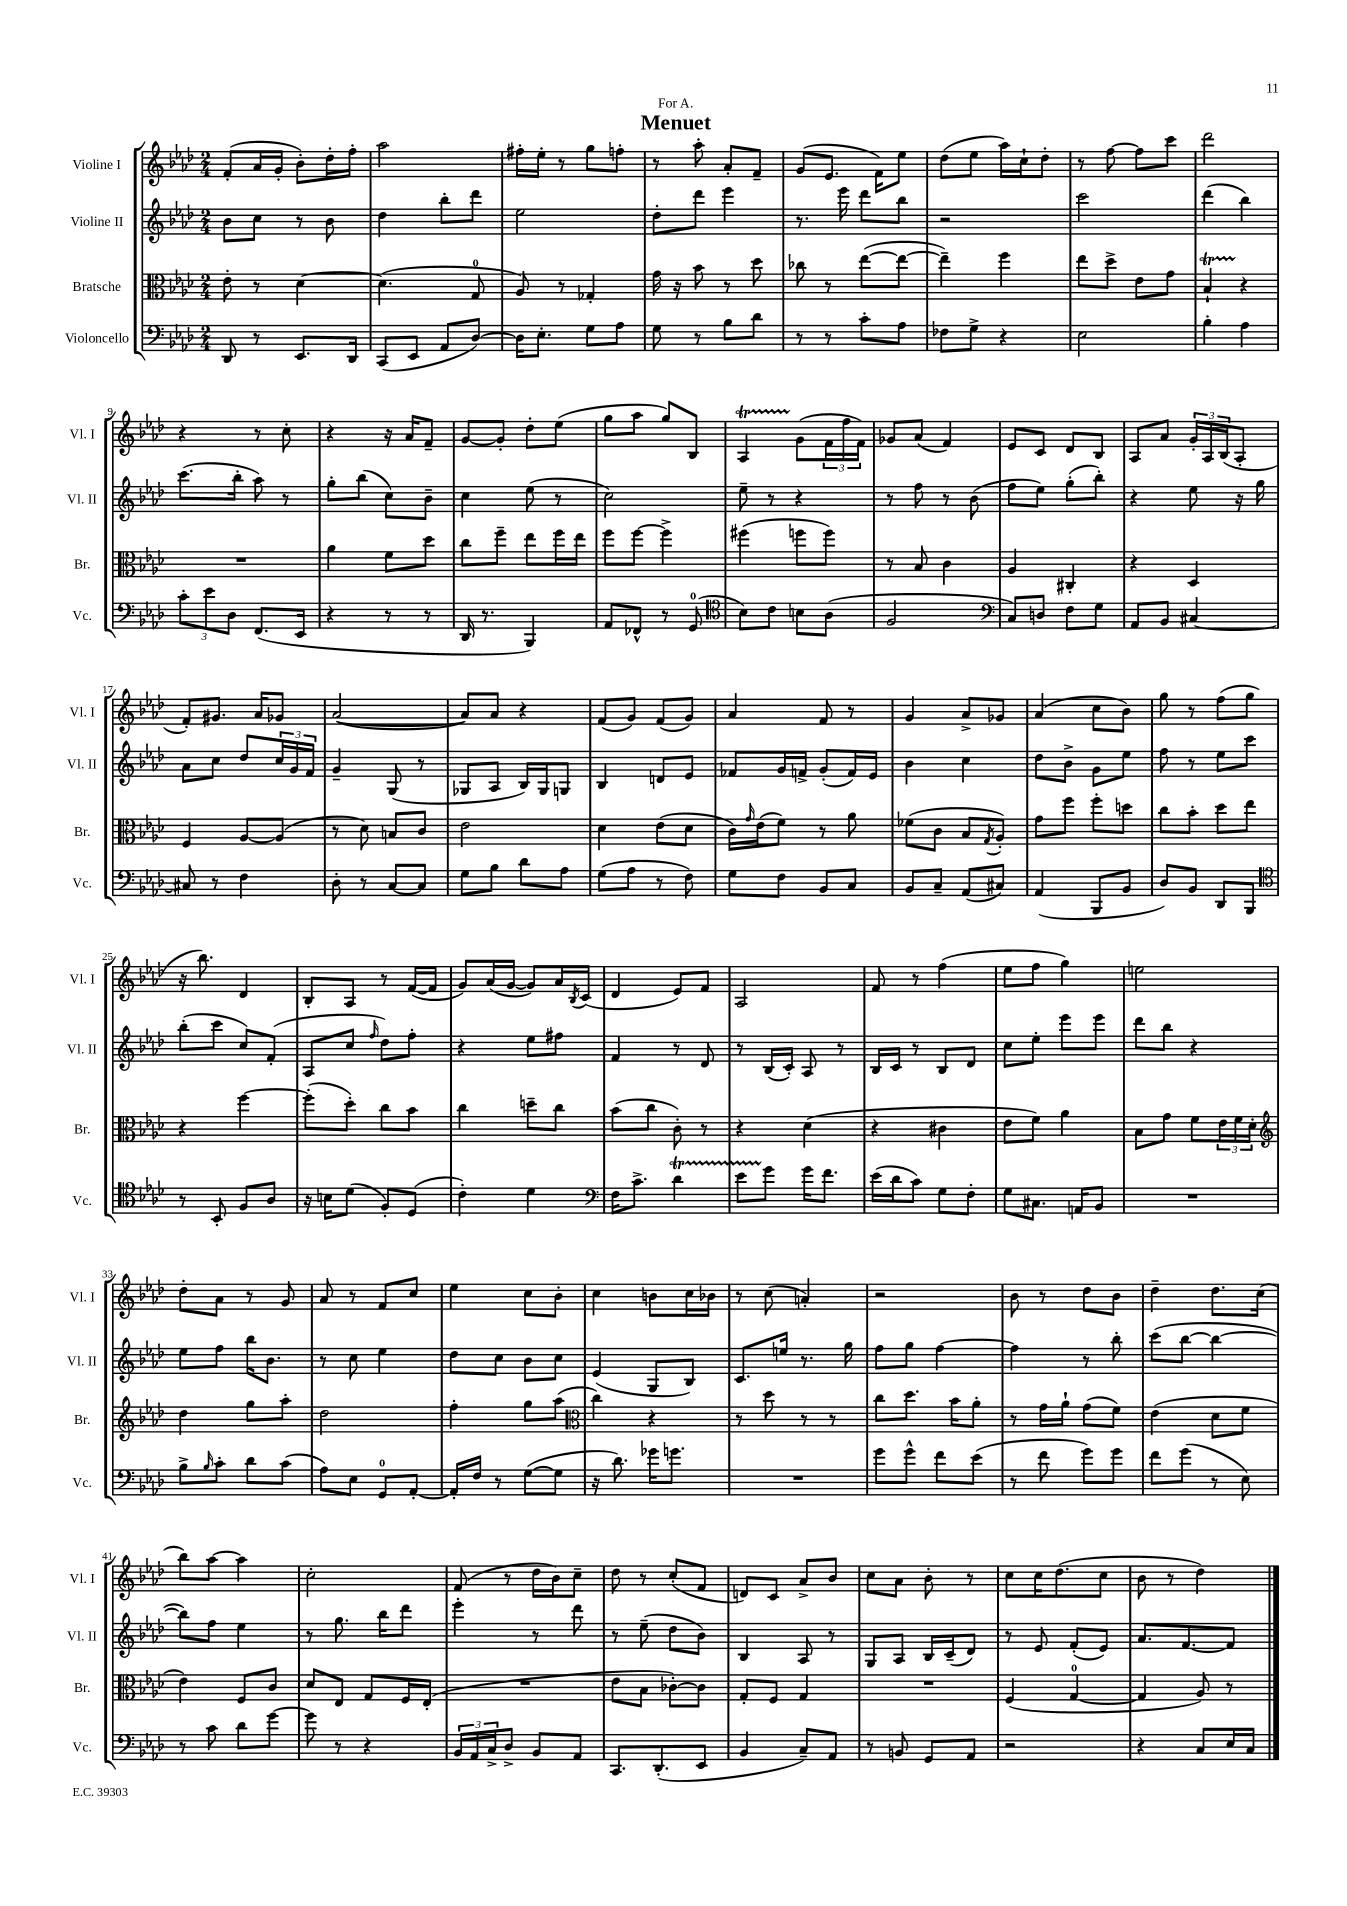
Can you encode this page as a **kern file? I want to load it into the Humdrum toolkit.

**kern	**kern	**kern	**kern
*part4	*part3	*part2	*part1
*staff4	*staff3	*staff2	*staff1
*I"Violoncello	*I"Bratsche	*I"Violine II	*I"Violine I
*I'Vc.	*I'Br.	*I'Vl. II	*I'Vl. I
*clefF4	*clefC3	*clefG2	*clefG2
*k[b-e-a-d-]	*k[b-e-a-d-]	*k[b-e-a-d-]	*k[b-e-a-d-]
*M2/4	*M2/4	*M2/4	*M2/4
=1	=1	=1	=1
8DD-/	8e-'\	8b-\L	(8f'/L
8r	8r	8cc\J	16a-/L
.	.	.	16g'/JJ
8.EE-/L	[4d-\	8r	8b-'\L)
.	.	8b-\	16dd-'\L
16DD-/Jk	.	.	16ff'\JJ
=2	=2	=2	=2
(8CC/L	(4.d-\]	4dd-\	2aa-\
8EE-/J	.	.	.
8AA-/L	.	8bb-'\L	.
[8D-/J)	8G/	8ddd-\J	.
=3	=3	=3	=3
16D-\KL]	8A-/)	2ee-\	16ff#X'\LL
8.E-'\J	.	.	16ee-'\JJ
.	8r	.	8r
8G\L	4G-X'/	.	8gg\L
8A-\J	.	.	8ffn'\J
=4	=4	=4	=4
8G\	16g\	8dd-'\L	8r
.	16r	.	.
8r	8b-\	8ddd-\J	8aa-'\
8B-\L	8r	4eee-\	8a-'/L
8d-\J	8dd-\	.	8f~/J
=5	=5	=5	=5
8r	8cc-X\	8.r	(8g/L
8r	8r	.	8.e-/J
.	.	16eee-\	.
8c'\L	([8ee-\L	8ddd-\L	.
.	.	.	16f\KL)
8A-\J	8ee-\J_	8bb-\J	8ee-\J
=6	=6	=6	=6
8F-X\L	4ee-~\])	2r	(8dd-\L
8G^\J	.	.	8ee-\J
4r	4ff\	.	16aa-\LL)
.	.	.	16cc`\J
.	.	.	8dd-'\J
=7	=7	=7	=7
2E-\	8ee-\L	2ccc\	8r
.	8dd-^\J	.	[8ff\
.	8e-\L	.	8ff\L]
.	8g\J	.	8ccc\J
=8	=8	=8	=8
4B-'\	4B-T`/	(4ddd-\	2ddd-\
4A-\	4r	4bb-\)	.
!!LO:LB:g=z
=9	=9	=9	=9
12c'\L	2r	(8.ccc\L	4r
12e-\	.	.	.
12D-\J	.	.	.
.	.	16bb-'\Jk	.
(8.FF/L	.	8aa-\)	8r
.	.	8r	8cc'\
16EE-/Jk	.	.	.
=10	=10	=10	=10
4r	4a-\	8gg'\L	4r
.	.	(8bb-\J	.
8r	8f\L	8cc\L)	16r
.	.	.	16a-/KL
8r	8dd-\J	8b-~\J	8f~/J
=11	=11	=11	=11
16DD-/	8cc\L	4cc\	[8g/L
8.r	.	.	.
.	8ff~\J	.	8g'/J]
4BBB-/)	8ee-\L	(8ee-\	8dd-'\L
.	16ff\L	8r	(8ee-\J
.	16ee-\JJ	.	.
=12	=12	=12	=12
8AA-/L	8ff\L	2cc\)	8gg\L
8FF-X^^/J	[8ff\J	.	8aa-\J
8r	4ff^\]	.	8gg/L)
(8GG/	.	.	8B-/J
=13	=13	=13	=13
*clefC4	*	*	*
8B-\L)	(4ff#X\	8ee-~\	4A-T/
8c\J	.	8r	.
8Bn\L	8ffn\L	4r	(8g\L
(8A-\J	8ff\J)	.	24f\L
.	.	.	24ff\
.	.	.	24f\JJ)
=14	=14	=14	=14
2F/	8r	8r	8g-X/L
.	8B-/	8ff\	(8a-/J
.	4c\	8r	4f/)
.	.	(8b-\	.
=15	=15	=15	=15
*clefF4	*	*	*
8C/L)	4A-/	8ff\L	8e-/L
8Dn/J	.	8ee-\J)	8c/J
8F\L	4C#X'/	(8gg'\L	8d-/L
8G\J	.	8bb-'\J)	8B-/J
=16	=16	=16	=16
8AA-/L	4r	4r	8A-/L
8BB-/J	.	.	8a-/J
[4C#X/	4D-/	8ee-\	24g'/LL
.	.	.	24A-/
.	.	.	(24B-/J
.	.	16r	8A-'/J
.	.	16gg\	.
!!LO:LB:g=z
=17	=17	=17	=17
8C#X/]	4F/	8a-\L	8f'/L)
8r	.	8cc\J	8.g#X/J
4F\	[8A-/L	8dd-/L	.
.	.	.	16a-/KL
.	(8A-/J]	24cc/L	8g-X/J
.	.	24g/	.
.	.	24f/JJ	.
=18	=18	=18	=18
8D-'\	8r	4g~/	([2a-/
8r	8d-\)	.	.
[8C/L	8Bn/L	(8G/	.
8C/J]	8c/J	8r	.
=19	=19	=19	=19
8G\L	2e-\	8G-X/L	8a-/L])
8B-\J	.	8A-/J	8a-/J
8d-\L	.	16B-/LL)	4r
.	.	16G-/J	.
8A-\J	.	8Gn/J	.
=20	=20	=20	=20
(8G\L	4d-\	4B-/	(8f/L
8A-\J	.	.	8g/J)
8r	(8e-\L	8dn/L	(8f/L
8F\)	8d-\J	8e-/J	8g/J)
=21	=21	=21	=21
8G\L	16c\LL)	8f-X/L	4a-/
.	16qqg/	.	.
.	(16e-\J	.	.
8F\J	8f\J)	16g/L	.
.	.	16fn^/JJ	.
8BB-/L	8r	(8g'/L	8f/
8C/J	8a-\	16f/L)	8r
.	.	16e-/JJ	.
=22	=22	=22	=22
8BB-/L	(8f-X\L	4b-\	4g/
8C~/J	8c\J	.	.
(8AA-/L	8B-/L	4cc\	8a-^/L
.	8qG/	.	.
8C#X/J)	8A-'/J)	.	8g-X/J
=23	=23	=23	=23
(4AA-/	8g\L	8dd-\L	(4a-/
.	8ff\J	8b-^\J	.
8BBB-/L	8ff'\L	8g\L	8cc\L
8BB-/J	8ddn\J	8ee-\J	8b-\J)
=24	=24	=24	=24
8D-/L)	8cc\L	8ff\	8gg\
8BB-/J	8b-'\J	8r	8r
8DD-/L	8dd-\L	8ee-\L	(8ff\L
8BBB-/J	8ee-\J	8ccc\J	8gg\J
!!LO:LB:g=z
=25	=25	=25	=25
*clefC4	*	*	*
8r	4r	(8bb-'\L	16r
.	.	.	8.bb-\)
8BB-'/	.	8ccc\J	.
8F/L	[4ff\	8cc/L)	4d-/
8A-/J	.	(8f'/J	.
=26	=26	=26	=26
16r	(8ff'\L]	8A-/L	8B-'/L
16Bn\KL	.	.	.
(8d-\J	8dd-'\J)	8cc/J	8A-/J
.	.	16qqff/	.
8F'/L)	8cc\L	8dd-\L)	8r
(8D-/J	8b-\J	8ff'\J	([16f/LL
.	.	.	16f/JJ]
=27	=27	=27	=27
4c'\)	4cc\	4r	8g/L)
.	.	.	(16a-/L
.	.	.	[16g/JJ
4d-\	8ddn~\L	8ee-\L	8g/L])
.	8cc\J	8ff#X\J	16a-/L
.	.	.	8qB-/
.	.	.	(16c/JJ
=28	=28	=28	=28
*clefF4	*	*	*
16F\KL	(8b-\L	4f/	4d-/
8.c^\J	.	.	.
.	8cc\J	.	.
4d-T\	8c'\)	8r	8e-/L)
.	8r	8d-/	8f/J
=29	=29	=29	=29
8e-TTT\L	4r	8r	2A-/
8g\J	.	(16B-/LL	.
.	.	16c'/JJ)	.
16g\KL	(4d-\	8A-/	.
8.f\J	.	.	.
.	.	8r	.
=30	=30	=30	=30
(16e-\LL	4r	16B-/LL	8f/
16d-\J	.	16c/JJ	.
8c\J)	.	8r	8r
8G\L	4c#X\	8B-/L	(4ff\
8F'\J	.	8d-/J	.
=31	=31	=31	=31
8G\L	8e-\L	8cc\L	8ee-\L
8.C#X\J	8f\J)	8ee-'\J	8ff\J
.	4a-\	8eee-\L	4gg\)
16AAn/KL	.	.	.
8BB-/J	.	8eee-\J	.
=32	=32	=32	=32
2r	8B-\L	8ddd-\L	2een\
.	8g\J	8bb-\J	.
.	8f\L	4r	.
.	24e-\L	.	.
.	24f\	.	.
.	24d-'\JJ	.	.
!!LO:LB:g=z
=33	=33	=33	=33
*	*clefG2	*	*
8B-^\L	4dd-\	8ee-\L	8dd-'\L
16qqB-/	.	.	.
8c'\J	.	8ff\J	8a-\J
8d-\L	8gg\L	16bb-\KL	8r
.	.	8.b-\J	.
(8c\J	8aa-'\J	.	8g/
=34	=34	=34	=34
8A-\L)	2dd-\	8r	8a-/
8E-\J	.	8cc\	8r
8GG/L	.	4ee-\	8f/L
[8AA-'/J	.	.	8cc/J
=35	=35	=35	=35
16AA-'/LL]	4ff'\	8dd-\L	4ee-\
16F/JJ	.	.	.
8r	.	8cc\J	.
([8G\L	8gg\L	8b-\L	8cc\L
8G\J]	(8aa-\J	8cc\J	8b-'\J
=36	=36	=36	=36
*	*clefC3	*	*
16r	4cc\)	(4e-/	4cc\
8.d-\)	.	.	.
16g-X\KL	4r	8G/L	8bn\L
8.gn\J	.	.	.
.	.	8B-/J)	16cc\L
.	.	.	16b-X\JJ
=37	=37	=37	=37
2r	8r	8.c/L	8r
.	8dd-\	.	(8cc\
.	.	16een/Jk	.
.	8r	8.r	4an'/)
.	8r	.	.
.	.	16gg\	.
=38	=38	=38	=38
8g\L	8cc\L	8ff\L	2r
8g^^\J	8.dd-\J	8gg\J	.
8f\L	.	[4ff\	.
.	16b-\KL	.	.
(8e-\J	8a-'\J	.	.
=39	=39	=39	=39
8r	8r	4ff\]	8b-\
8f\	16g\LL	.	8r
.	16a-`\JJ	.	.
8g\L)	(8g\L	8r	8dd-\L
8g\J	8f\J)	8bb-'\	8b-\J
=40	=40	=40	=40
8f\L	(4e-\	(8ccc\L	4dd-~\
(8g\J	.	[8bb-\J	.
8r	8d-\L	4bb-\_	8.dd-\L
8E-\)	8f\J	.	.
.	.	.	(16cc\Jk
!!LO:LB:g=z
=41	=41	=41	=41
8r	4e-\)	8bb-\L])	8bb-\L)
8c\	.	8ff\J	[8aa-\J
8d-\L	8F/L	4ee-\	4aa-\]
[8g\J	8c/J	.	.
=42	=42	=42	=42
8g\]	8d-/L	8r	2cc'\
8r	8E-/J	8.gg\	.
4r	8G/L	.	.
.	.	16bb-\KL	.
.	16F/L	8ddd-\J	.
.	(16E-'/JJ	.	.
=43	=43	=43	=43
24BB-/LL	2r	4eee-'\	(8f/
24AA-/	.	.	.
24C^/J	.	.	.
8D-^/J	.	.	8r
8BB-/L	.	8r	16dd-\LL
.	.	.	16b-\J)
8AA-/J	.	8ddd-\	8cc~\J
=44	=44	=44	=44
8.CC/L	8e-\L	8r	8dd-\
.	8B-\J	(8ee-~\	8r
(8.DD-'/	.	.	.
.	[8c-X'\L)	8dd-\L	(8cc'/L
8EE-/J	8c-\J]	8b-\J)	8f/J
=45	=45	=45	=45
4BB-/	8G'/L	4B-/	8dn/L)
.	8F/J	.	8c/J
8C~/L)	4G/	8A-/	8a-^/L
8AA-/J	.	8r	8b-/J
=46	=46	=46	=46
8r	2r	8G/L	8cc\L
8BBn/	.	8A-/J	8a-\J
8GG/L	.	16B-/LL	8b-'\
.	.	(16c~/J	.
8AA-/J	.	8d-/J)	8r
=47	=47	=47	=47
2r	(4F/	8r	8cc\L
.	.	8e-/	16cc\K
.	.	.	(8.dd-\
.	[4G/	(8f'/L	.
.	.	8e-/J)	8cc\J
=48	=48	=48	=48
4r	4G/]	8.a-/L	8b-\
.	.	.	8r
.	.	[8.f/	.
8C/L	8A-/)	.	4dd-\)
16E-/L	8r	8f/J]	.
16C/JJ	.	.	.
==	==	==	==
*-	*-	*-	*-
